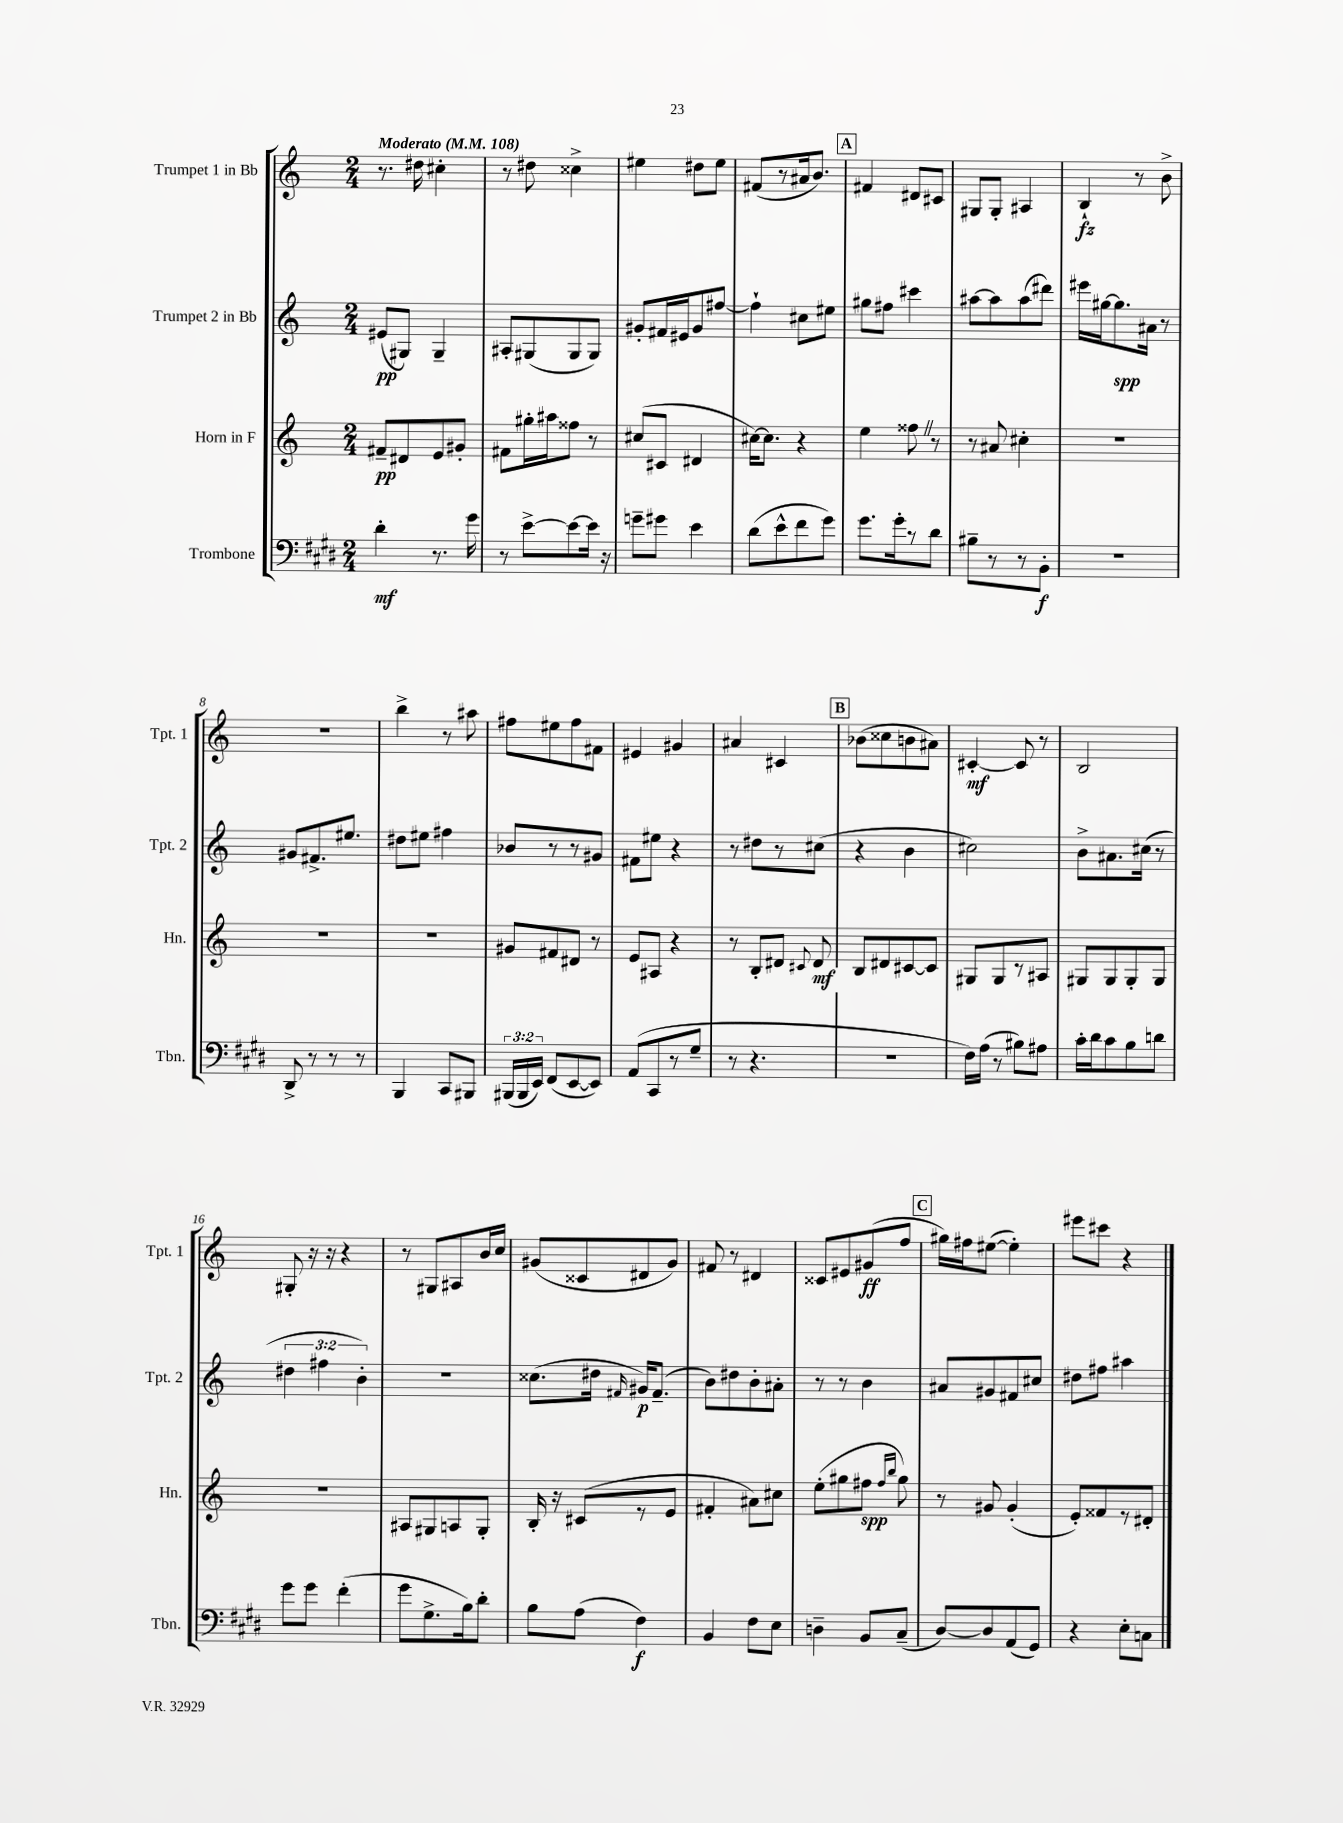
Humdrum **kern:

**kern	**kern	**kern	**kern
*staff4	*staff3	*staff2	*staff1
*clefF4	*clefG2	*clefG2	*clefG2
*k[f#c#g#d#]	*k[]	*k[]	*k[]
*M2/4	*M2/4	*M2/4	*M2/4
*MM108	*MM108	*MM108	*MM108
4d#'\	8f#~/L	(8e#/L	8.r
.	8d#/	8G#/J)	.
.	.	.	16dd#\
8.r	8e/	4G#~/	4cc#'\
.	8g#'/J	.	.
16g#\	.	.	.
=	=	=	=
8r	8f#\L	8A#'/L	8r
[8e^\L	16gg#'\L	(8G#/	8dd#\
.	16aa#\J	.	.
8e\_	8ff##\J	8G#/	4cc##^\
16e\]Jk	8r	8G#/J)	.
16r	.	.	.
=	=	=	=
8g~\L	(8cc#/L	8g#'/L	4ee#\
8g#\J	8c#/J	16f#/L	.
.	.	16e#/J	.
4e\	4d#/	8g#/	8dd#\L
.	.	[8ff#/J	8ee#\J
=	=	=	=
(8d#\L	[16cc#\LK)	4ff#`\]	(8f#/L
.	8.cc#\]J	.	.
8e^^\	.	.	8r
8f#\	4r	8cc#\L	16a#/k
.	.	.	8.b/J)
8g#\J)	.	8ee#\J	.
=	=	=	=
8.g#\L	4ee\	8gg#\L	4f#/
.	.	8ff#\J	.
16g#'\k	.	.	.
8r	8ff##\	4ccc#\	8d#/L
8d#\J	8r	.	8c#/J
=	=	=	=
8B#~\L	8r	[8aa#\L	8G#/L
8r	8a#/	8aa#\]	8G#'/J
8r	4cc#'\	(8aa#\	4A#/
8BB'\J	.	8ddd#\J)	.
=	=	=	=
2r	2r	16eee#\LL	4B`/
.	.	[16gg#\J	.
.	.	8.gg#\]	.
.	.	.	8r
.	.	16a#\Jk	.
.	.	8r	8b^\
=	=	=	=
8DD#^/	2r	8g#/L	2r
8r	.	8.f#^/	.
8r	.	.	.
.	.	8.ee#/J	.
8r	.	.	.
=	=	=	=
4BBB/	2r	8dd#\L	4bb^\
.	.	8ee#\J	.
8CC#/L	.	4ff#\	8r
8BBB#/J	.	.	8aa#\
=	=	=	=
(24BBB#/LL	8g#/L	8b-/L	8ff#\L
24BBB#/	.	.	.
24EE/JJ)	.	.	.
(8FF#/L	8f#/	8r	8ee#\
[8EE/	8d#/J	8r	8ff#\
8EE/]J)	8r	8g#/J	8f#\J
=	=	=	=
(8AA/L	8e/L	8f#\L	4e#/
8CC#/	8A#/J	8ee#\J	.
8r	4r	4r	4g#/
8G#~/J	.	.	.
=	=	=	=
8r	8r	8r	4a#/
4.r	8B'/L	8dd#\L	.
.	8d#/J	8r	4c#/
.	8qqc#/	.	.
.	8d#/	(8cc#\J	.
=	=	=	=
2r	8B/L	4r	(8b-\L
.	8d#/	.	8cc##\
.	[8c#/	4b\	8b\
.	8c#/]J	.	8a#\J)
=	=	=	=
16F#\LL)	8G#/L	2cc#\)	[4c#'/
(16A\JJ	.	.	.
8r	8G#/	.	.
8B#\L)	8r	.	8c#/]
8A#\J	8A#/J	.	8r
=	=	=	=
16c#'\LL	8G#/L	8b^\L	2B/
16d#\J	.	.	.
8c#\	8G#/	8.a#\	.
8B\	8G#'/	.	.
.	.	(16cc#\Jk	.
8d\J	8G#/J	8r	.
=	=	=	=
8g#\L	2r	6dd#\	8G#'/
8g#\J	.	.	16r
.	.	6ff#\	.
.	.	.	16r
(4f#'\	.	.	4r
.	.	6b'\)	.
=	=	=	=
8g#\L	8A#/L	2r	8r
8.G#^\	8G#/	.	8G#/L
.	8A/	.	8A#/
16B\k)	.	.	.
8d#'\J	8G#'/J	.	16b/L
.	.	.	16cc/JJ
=	=	=	=
8B\L	16B'/	(8.cc##\L	(8g#/L
.	16r	.	.
(8A\J	(8c#/L	.	8c##/
.	.	16dd#\Jk	.
.	.	16qqf#/	.
4F#\)	8r	16g#/LK)	8d#/
.	.	(8.f#~/J	.
.	8e/J	.	8g#/J)
=	=	=	=
4BB/	4f#'/	8b\L)	8f#/
.	.	8dd#\	8r
8F#\L	8a#\L)	8b'\	4d#/
8E\J	8cc#\J	8a#'\J	.
=	=	=	=
4D~\	(8ee'\L	8r	8c##/L
.	8gg#\	8r	8e#/
8BB/L	8ff#\J	4b\	(8g#/
.	16qqff#/LL	.	.
.	16qqbb/JJ	.	.
(8C#~/J	8gg#\)	.	8ff/J
=	=	=	=
[8D#/L)	8r	8a#/L	16gg#\LL)
.	.	.	16ff#\J
8D#/]	8g#/	8g#/	([8ee#\J
(8AA/	(4g#'/	8f#/	4ee#'\])
8GG#/J)	.	8cc#/J	.
=	=	=	=
4r	8e'/L)	8dd#\L	8eee#\L
.	8f##/	8ff#\J	8ccc#\J
8E'\L	8r	4aa#\	4r
8C\J	8d#'/J	.	.
==	==	==	==
*-	*-	*-	*-
